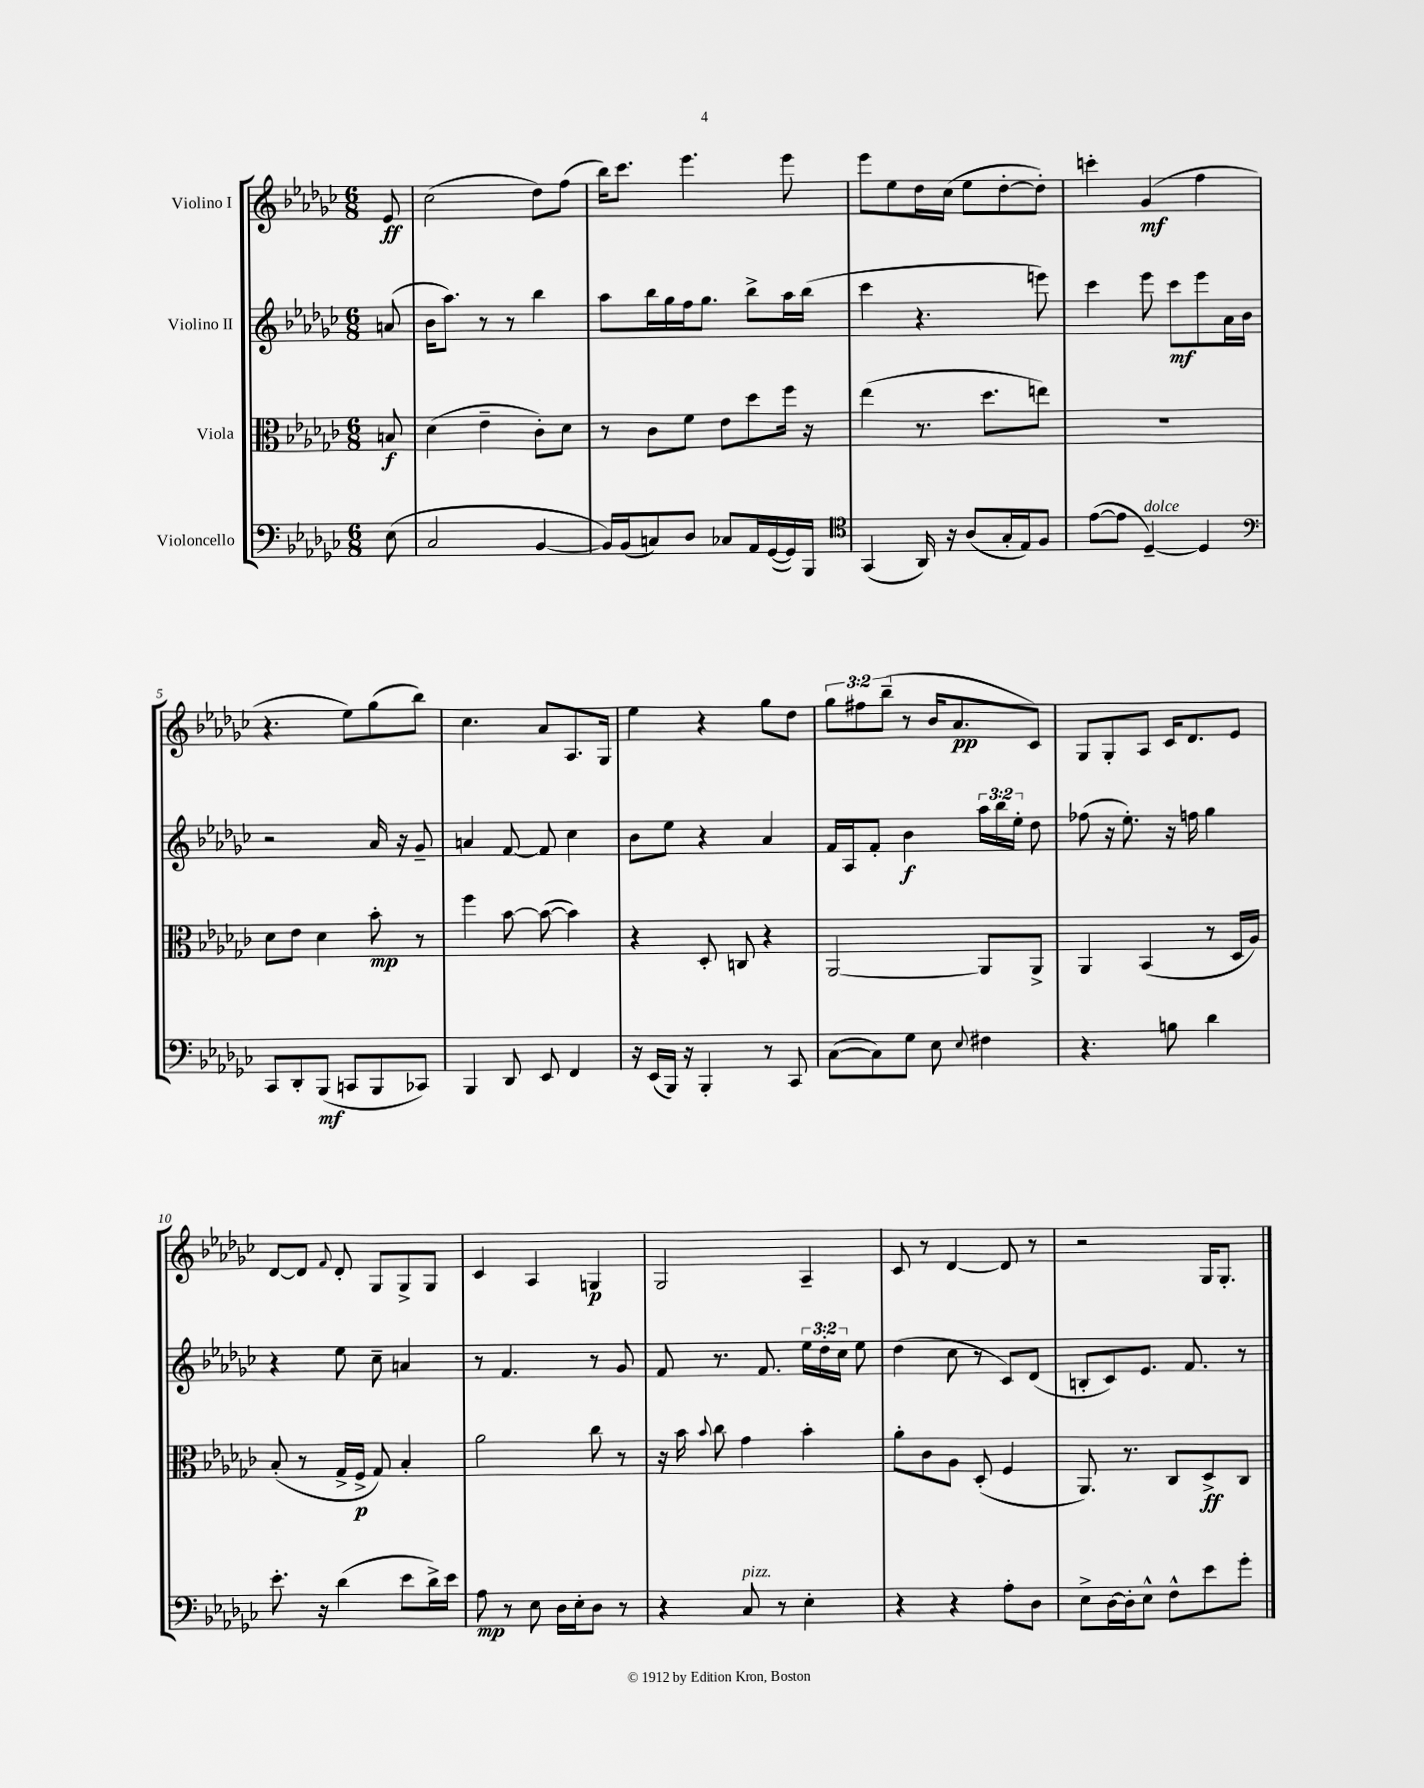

**kern	**kern	**kern	**kern
*staff4	*staff3	*staff2	*staff1
*clefF4	*clefC3	*clefG2	*clefG2
*k[b-e-a-d-g-c-]	*k[b-e-a-d-g-c-]	*k[b-e-a-d-g-c-]	*k[b-e-a-d-g-c-]
*M6/8	*M6/8	*M6/8	*M6/8
(8E-	8B	(8a	8e-
=	=	=	=
2C-	(4d-	16b-	(2cc-
.	.	8.aa-)	.
.	4e-~	8r	.
.	.	8r	.
[4BB-	8c-')	4bb-	8dd-)
.	8d-	.	(8ff
=	=	=	=
16BB-])	8r	8aa-	16bb-)
(16BB-	.	.	8.ccc-
8C)	8c-	16bb-	.
.	.	16gg-	.
8D-	8f	16ff	4.eee-
.	.	8.gg-	.
8C-	8e-	.	.
16AA-	8dd-	8bb-^	.
([16GG-	.	.	.
16GG-])	16ff	16aa-	8eee-
16BBB-	16r	(16bb-	.
=	=	=	=
*clefC4	*	*	*
(4GG-	(4ee-	4ccc-	8eee-
.	.	.	8ee-
16AA-)	8.r	4.r	16dd-
16r	.	.	(16cc-
(8A-	.	.	8ee-
.	8.dd-	.	.
16G-'	.	.	[8dd-'
16E-)	.	.	.
8F	8ee)	8eee)	8dd-'])
=	=	=	=
([8e-	2.r	4ccc-	4ccc'
8e-]	.	.	.
[4D-~)	.	8eee-	(4g-
.	.	8ccc-	.
4D-]	.	8eee-	4ff
.	.	16a-	.
.	.	16b-	.
=	=	=	=
*clefF4	*	*	*
8CC-	8d-	2r	4.r
8DD-'	8e-	.	.
(8BBB-	4d-	.	.
8CC	.	.	8ee-)
8BBB-	8b-'	16a-	(8gg-
.	.	16r	.
8CC-)	8r	8g-~	8bb-)
=	=	=	=
4BBB-	4ff	4a	4.cc-
8DD-	[8b-	[8f	.
8EE-	(8b-_	8f]	8a-
4FF	4b-])	4cc-	8.A-
.	.	.	16G-
=	=	=	=
16r	4r	8b-	4ee-
(16EE-	.	.	.
16BBB-)	.	8ee-	.
16r	.	.	.
4BBB-'	8D-'	4r	4r
.	8C	.	.
8r	4r	4a-	8gg-
8CC-	.	.	8dd-
=	=	=	=
([8C-	[2AA-	16f	12gg-
.	.	16A-	.
.	.	.	12ff#
8C-])	.	8f'	.
.	.	.	(12bb-~
8G-	.	4b-	8r
8E-	.	.	16b-
.	.	.	8.a-
8qqE-	.	.	.
4F#	8AA-]	24aa-	.
.	.	24bb-	.
.	.	24ee-'	.
.	8AA-^	8dd-	8c-)
=	=	=	=
4.r	4AA-	(8ff-	8G-
.	.	16r	8G-'
.	.	8.ee-')	.
.	(4BB-	.	8A-
8B	.	16r	16c-
.	.	16ff	8.d-
4d-	8r	4gg-	.
.	16D-	.	8e-
.	16A-)	.	.
=	=	=	=
8.e-'	(8B-'	4r	[8d-
.	8r	.	8d-]
16r	.	.	.
.	.	.	8qqf
(4d-	16G-^	8ee-	8d-'
.	16F^	.	.
.	8G-)	8cc-~	8G-
8e-	4B-'	4a	8G-^
16d-^)	.	.	8G-
16e-	.	.	.
=	=	=	=
8A-	2a-	8r	4c-
8r	.	4.f	.
8E-	.	.	4A-
16D-	.	.	.
16E-'	.	.	.
8D-	8cc-	8r	4G
8r	8r	8g-	.
=	=	=	=
4r	16r	8f	2G-
.	16b-	.	.
.	8qqb-	.	.
.	8cc-	8.r	.
8C-	4g-	.	.
.	.	8.f	.
8r	.	.	.
4E-'	4b-'	24ee-	4A-~
.	.	24dd-'	.
.	.	24cc-	.
.	.	8ee-	.
=	=	=	=
4r	8a-'	(4dd-	8c-
.	8c-	.	8r
4r	8A-	8cc-	[4d-
.	(8D-'	8r	.
8A-'	4F	8c-)	8d-]
8D-	.	(8d-	8r
=	=	=	=
8E-^	8.AA-)	8B'	2r
[16D-	.	8c-)	.
16D-']	8.r	.	.
8E-^^	.	8.e-	.
8F^^	8C-	.	.
.	.	8.f	.
8e-	8D-^	.	16G-
.	.	.	8.G-'
8g-'	8C-	8r	.
==	==	==	==
*-	*-	*-	*-
